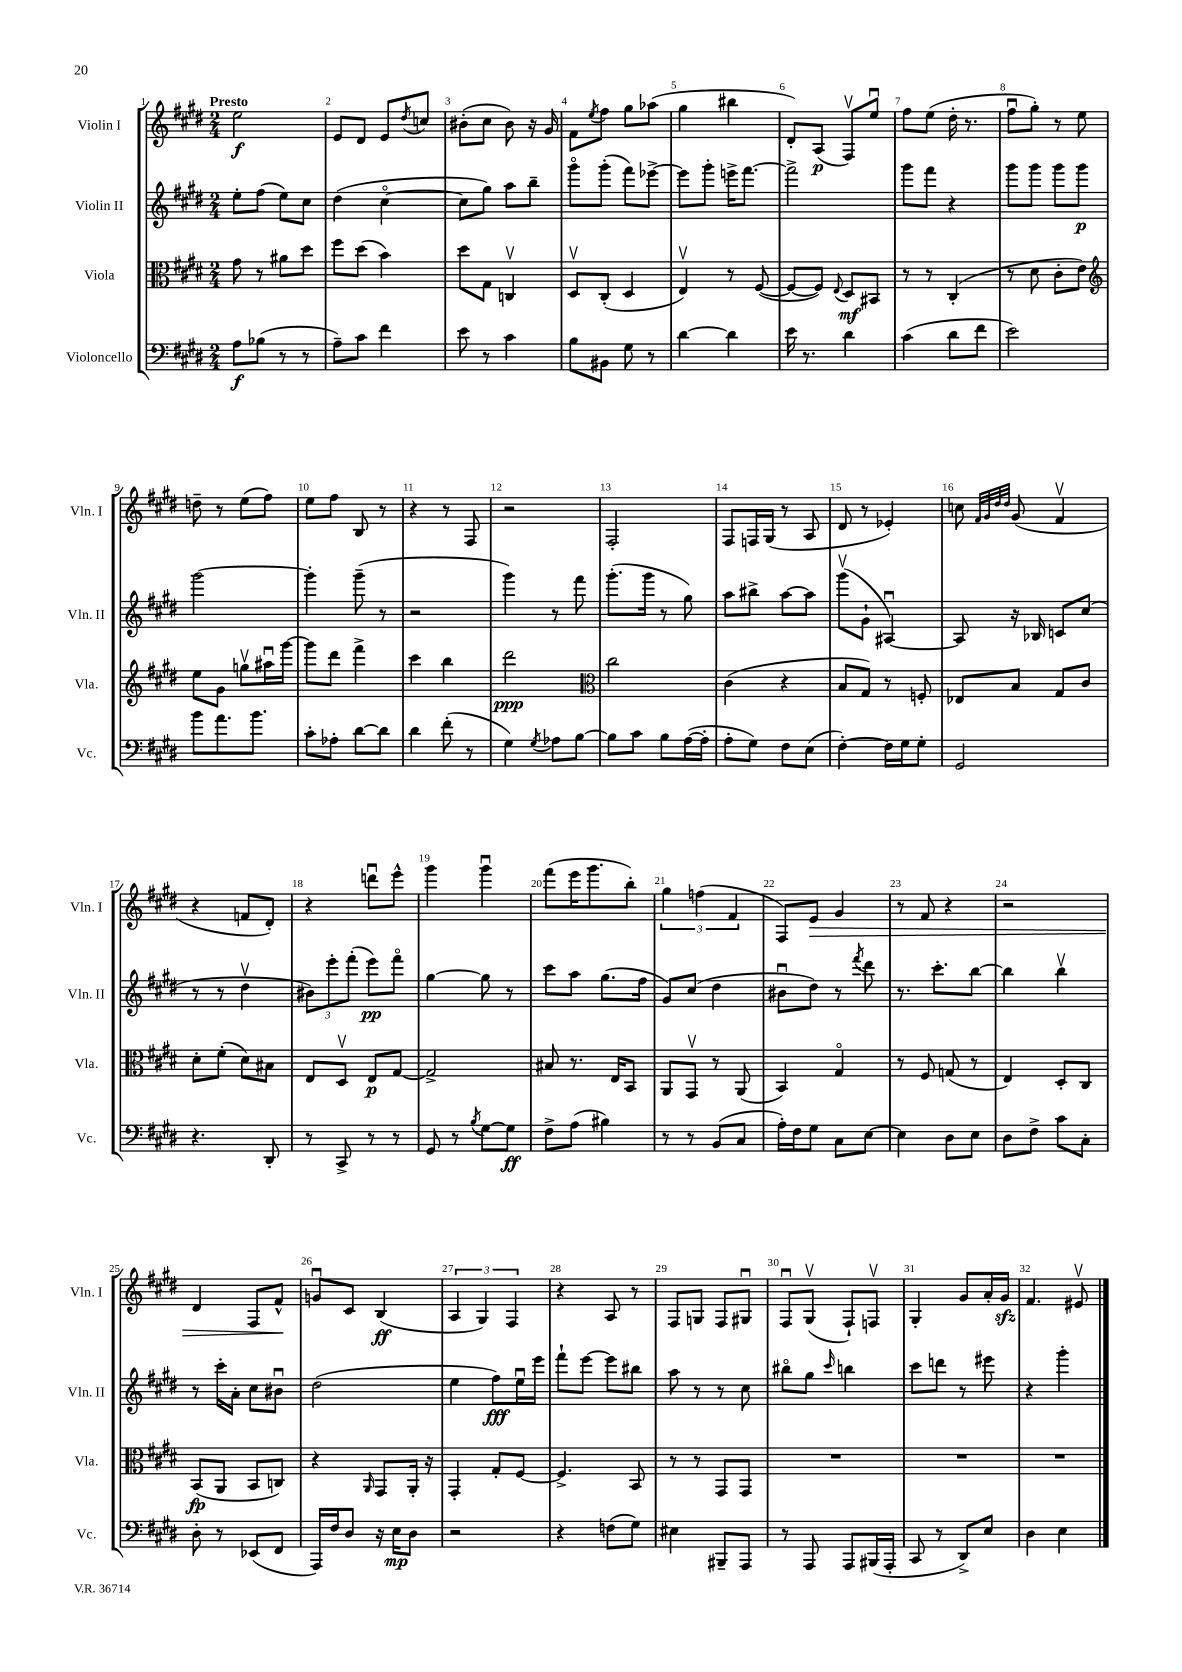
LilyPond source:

<<
\new StaffGroup <<
\new Staff = "s0" \with { instrumentName = "Violin I" shortInstrumentName = "Vln. I" } {
    \clef treble \key e \major \numericTimeSignature \time 2/4 \tempo "Presto"
    e''2\f |
    e'8 dis'8 e'8 \acciaccatura { dis''8 } c''8 |
    bis'8-.( cis''8 bis'8) r16 gis'16 |
    fis'8 \acciaccatura { e''8 } fis''8 gis''8 aes''8( |
    gis''4 bis''4 |
    dis'8-.) a8\p( fis8\upbow) e''8\downbow |
    fis''8 e''8( dis''16-. r8. |
    fis''8\downbow gis''8-.) r8 e''8 |
    d''8-- r8 e''8( fis''8) |
    e''8 fis''8 b8 r8 |
    r4 r8 fis8 |
    r2 |
    fis2-. |
    fis8 f16 gis16( r8 a8 |
    dis'8 r8 ees'4-.) |
    c''8 \grace { fis'32 gis'32 dis''32 dis''32 } gis'8( fis'4\upbow |
    r4 f'8 dis'8-.) |
    r4 d'''8\downbow e'''8-^ |
    gis'''4 gis'''4\downbow |
    fis'''8( e'''16 gis'''8. b''8-.) |
    \tuplet 3/2 { gis''4 f''4( fis'4 } |
    fis8) e'8\> gis'4 |
    r8 fis'8 r4 |
    r2 |
    dis'4 fis8 fis'8-^\! |
    g'8\downbow cis'8 b4\ff( |
    \tuplet 3/2 { a4 gis4) fis4 } |
    r4 a8 r8 |
    fis8 g8 fis8 gis8\downbow |
    fis8\downbow gis8\upbow( fis8-!) f8\upbow |
    gis4-. gis'8 a'16-. gis'16\sfz |
    fis'4. eis'8\upbow \bar "|." |
}
\new Staff = "s1" \with { instrumentName = "Violin II" shortInstrumentName = "Vln. II" } {
    \clef treble \key e \major \numericTimeSignature \time 2/4
    e''8-. fis''8( e''8) cis''8 |
    dis''4( cis''4~\flageolet |
    cis''8 gis''8) a''8 b''8-- |
    gis'''8\flageolet gis'''8-.( fis'''8) ees'''8~-> |
    ees'''8 gis'''8-. e'''16-> fis'''8.~ |
    fis'''2-> |
    gis'''8 fis'''8 r4 |
    gis'''8 gis'''8 gis'''8 gis'''8\p |
    gis'''2~ |
    gis'''4-. gis'''8--( r8 |
    r2 |
    gis'''4) r8 fis'''8 |
    gis'''8.-.( gis'''16 r8 gis''8) |
    a''8 bis''8-> a''8~ a''8 |
    gis'''8\upbow( gis'8-! ais4~\downbow) |
    ais8 r16 bes16 c'8 cis''8( |
    r8 r8 dis''4\upbow |
    \tuplet 3/2 { bis'8) e'''8-. fis'''8-.( } e'''8\pp) fis'''8\flageolet |
    gis''4~ gis''8 r8 |
    cis'''8 a''8 gis''8.( fis''16 |
    gis'8) cis''8( dis''4 |
    bis'8\downbow dis''8) r8 \acciaccatura { fis'''8 } dis'''8 |
    r8. cis'''8.-. b''8~ |
    b''4 b''4\upbow |
    r8 cis'''16-. a'16-. cis''8 bis'8\downbow |
    dis''2( |
    e''4 fis''8\fff) e''16\downbow e'''16 |
    fis'''8-! e'''8~ e'''8 bis''8 |
    a''8 r8 r8 cis''8 |
    bis''8\flageolet gis''8 \grace { cis'''16 } b''4 |
    cis'''8 d'''8 r8 eis'''8 |
    r4 gis'''4-. \bar "|." |
}
\new Staff = "s2" \with { instrumentName = "Viola" shortInstrumentName = "Vla." } {
    \clef alto \key e \major \numericTimeSignature \time 2/4
    gis'8 r8 ais'8 dis''8 |
    fis''8 dis''8( b'4) |
    dis''8 gis8 c4\upbow |
    dis8\upbow cis8-.( dis4 |
    e4\upbow) r8 fis8~( |
    fis8~ fis8) \appoggiatura { e8 } dis8\mf bis,8 |
    r8 r8 cis4-.( |
    r8 dis'8 cis'8-. e'8) |
    \clef treble e''8 gis'8 g''8\upbow ais''16\downbow gis'''16~ |
    gis'''8 dis'''8 fis'''4-> |
    cis'''4 b''4 |
    dis'''2\ppp |
    \clef alto cis''2 |
    cis'4( r4 |
    b8 gis8) r8 f8-. |
    ees8 b8 gis8 cis'8 |
    dis'8-. fis'8-.( dis'8) bis8 |
    e8 dis8\upbow e8\p gis8~ |
    gis2-> |
    bis8 r8. e16 b,8 |
    a,8 gis,8\upbow r8 a,8( |
    b,4) gis4\flageolet |
    r8 fis8 g8( r8 |
    e4) dis8-. cis8 |
    b,8\fp( a,8 b,8 c8) |
    r4 \grace { a,16 } gis,8 a,16-. r16 |
    gis,4-. gis8-. fis8~ |
    fis4.-> b,8 |
    r8 r8 gis,8 gis,8 |
    R2 |
    R2 |
    R2 \bar "|." |
}
\new Staff = "s3" \with { instrumentName = "Violoncello" shortInstrumentName = "Vc." } {
    \clef bass \key e \major \numericTimeSignature \time 2/4
    a8\f bes8( r8 r8 |
    a8--) cis'8 fis'4 |
    e'8 r8 cis'4 |
    b8 bis,8 gis8 r8 |
    dis'4~ dis'4 |
    e'16 r8. dis'4 |
    cis'4( dis'8 fis'8 |
    e'2) |
    b'8 a'8. b'8. |
    cis'8-. aes8-. dis'8~ dis'8 |
    dis'4 fis'8-.( r8 |
    gis4) \acciaccatura { gis8 } aes8 b8~ |
    b8 cis'8 b8 a16~( a16-. |
    a8-. gis8) fis8 e8( |
    fis4~-.) fis16 gis16 gis8-. |
    gis,2 |
    r4. dis,8-. |
    r8 cis,8-> r8 r8 |
    gis,8 r8 \acciaccatura { b8 } gis8~ gis8\ff |
    fis8-> a8( bis4) |
    r8 r8 b,8( cis8 |
    a16-.) fis16 gis8 cis8 e8~ |
    e4 dis8 e8 |
    dis8 fis8-> cis'8 cis8-. |
    dis8-. r8 ees,8( fis,8 |
    a,,16) fis16 dis8 r16 e16\mp dis8 |
    r2 |
    r4 f8( gis8) |
    eis4 bis,,8-- a,,8 |
    r8 a,,8 a,,8 bis,,16( a,,16-. |
    cis,8 r8 dis,8->) e8 |
    dis4 e4 \bar "|." |
}
>>
>>
\layout { \context { \Score \override BarNumber.break-visibility = ##(#f #t #t) barNumberVisibility = #all-bar-numbers-visible } }
